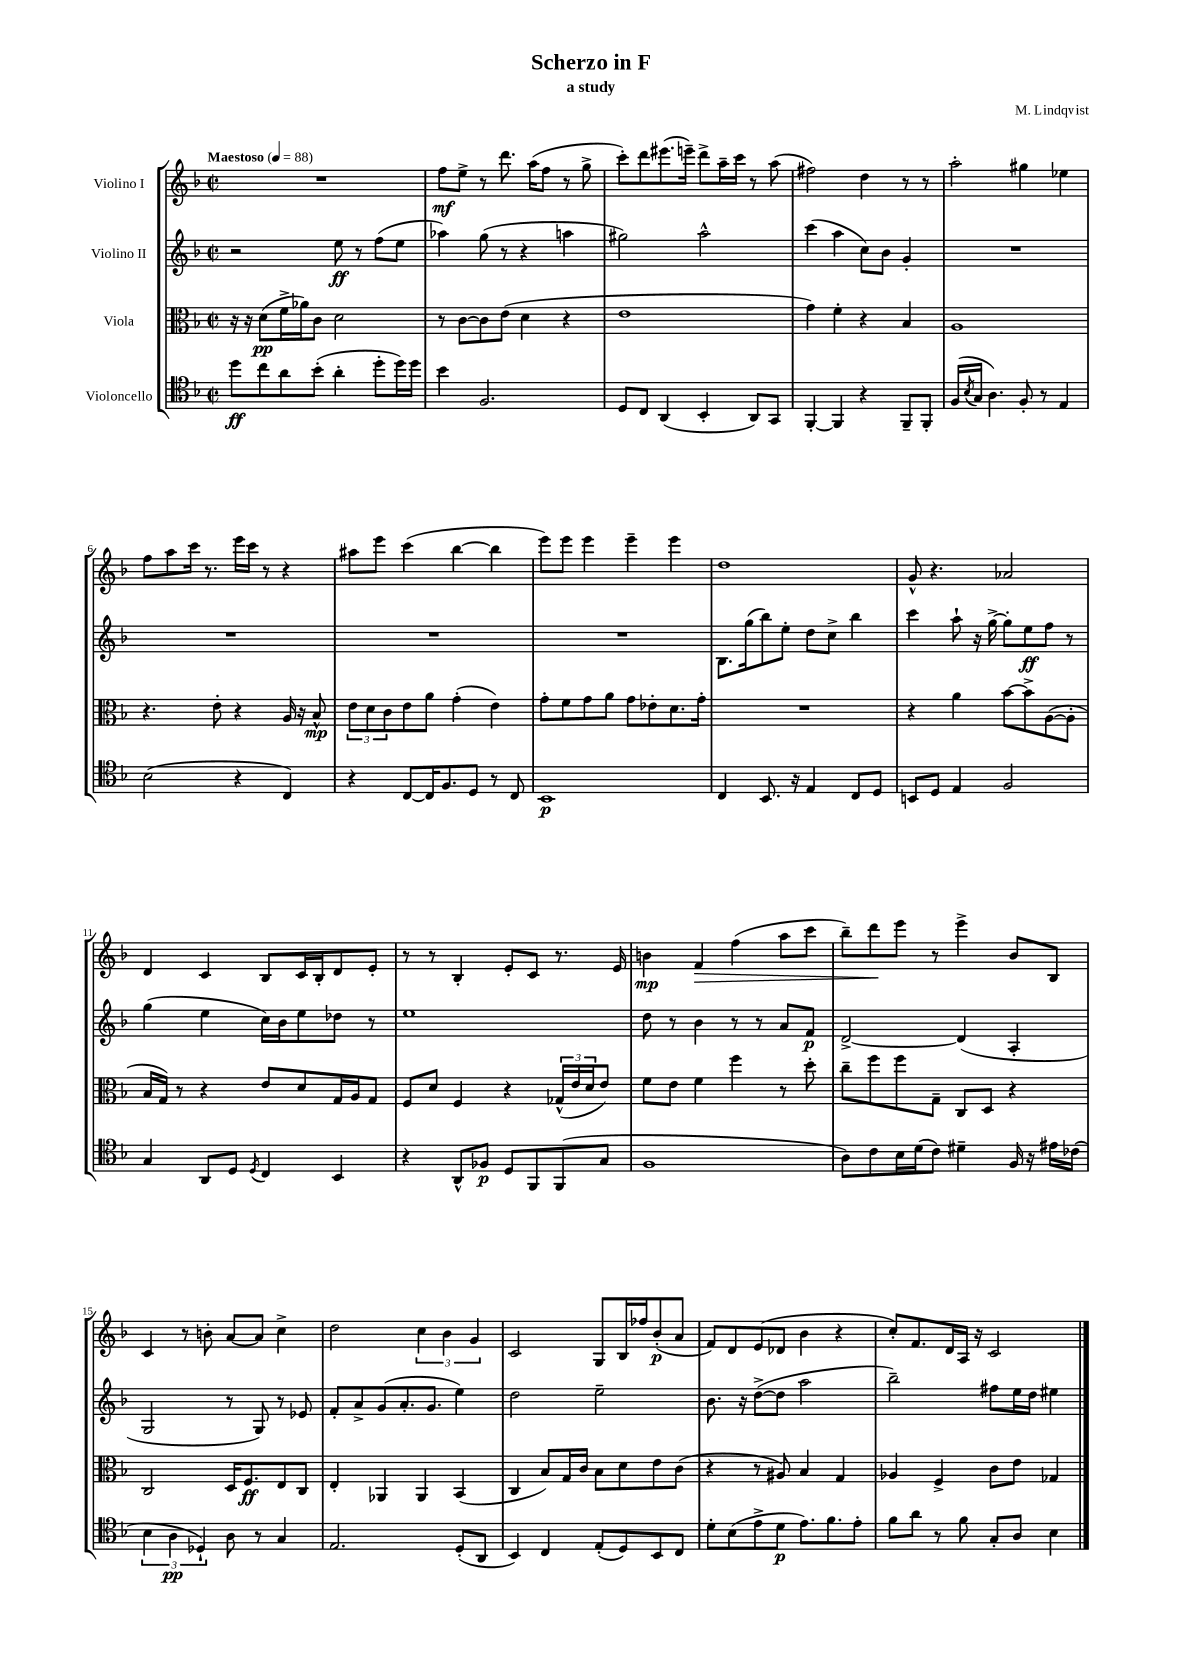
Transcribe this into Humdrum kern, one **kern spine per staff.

**kern	**kern	**kern	**kern
*staff4	*staff3	*staff2	*staff1
*clefC4	*clefC3	*clefG2	*clefG2
*k[b-]	*k[b-]	*k[b-]	*k[b-]
*M2/2	*M2/2	*M2/2	*M2/2
*met(c|)	*met(c|)	*met(c|)	*met(c|)
*MM88	*MM88	*MM88	*MM88
8dd	16r	2r	1r
.	16r	.	.
8cc	(8d	.	.
8a	16f^	.	.
.	16a-)	.	.
(8b-'	8c	.	.
4a'	2d	8ee	.
.	.	8r	.
8dd'	.	(8ff	.
16dd)	.	8ee	.
16dd	.	.	.
=	=	=	=
4b-	8r	4aa-)	8ff
.	[8c	.	8ee^
2.F	8c]	(8gg	8r
.	(8e	8r	8.ddd
.	4d	4r	.
.	.	.	(16aa
.	.	.	8ff
.	4r	4aa	8r
.	.	.	8gg^
=	=	=	=
8D	1e	2gg#)	8ccc')
8C	.	.	8ddd
(4AA	.	.	(8.eee#
.	.	.	16eee~)
4BB-'	.	2aa^^	8ddd^
.	.	.	16aa~
.	.	.	16ccc
8AA)	.	.	8r
8GG	.	.	(8aa
=	=	=	=
[4FF'	4g)	(4ccc	2ff#)
4FF]	4f'	4aa	.
4r	4r	8cc)	4dd
.	.	8b-	.
8FF~	4B-	4g'	8r
8FF'	.	.	8r
=	=	=	=
(16F	1A	1r	2aa'
8qB-	.	.	.
16G	.	.	.
4.A)	.	.	.
8F'	.	.	4gg#
8r	.	.	.
4E	.	.	4ee-
=	=	=	=
(2B-	4.r	1r	8ff
.	.	.	8aa
.	.	.	16ccc
.	.	.	8.r
.	8e'	.	.
4r	4r	.	16eee
.	.	.	16ccc
.	.	.	8r
4C)	16A	.	4r
.	16r	.	.
.	8B-^^	.	.
=	=	=	=
4r	12e	1r	8aa#
.	12d	.	.
.	.	.	8eee
.	12c	.	.
[8C	8e	.	(4ccc
16C]	8a	.	.
8.F	.	.	.
.	(4g'	.	[4bb-
8D	.	.	.
8r	4e)	.	4bb-]
8C	.	.	.
=	=	=	=
1BB-	8g'	1r	8eee)
.	8f	.	8eee
.	8g	.	4eee
.	8a	.	.
.	8g	.	4eee~
.	8e-'	.	.
.	8.d	.	4eee
.	16g'	.	.
=	=	=	=
4C	1r	8.B-	1dd
.	.	(16gg	.
8.BB-	.	8bb-)	.
.	.	8ee'	.
16r	.	.	.
4E	.	8dd	.
.	.	8cc^	.
8C	.	4bb-	.
8D	.	.	.
=	=	=	=
8BB	4r	4ccc	8g^^
8D	.	.	4.r
4E	4a	8aa`	.
.	.	16r	.
.	.	[16gg^	.
2F	[8b-	8gg']	2a-
.	8b-^]	8ee	.
.	([8A	8ff	.
.	8A']	8r	.
=	=	=	=
4G	16B-	(4gg	4d
.	16G)	.	.
.	8r	.	.
8AA	4r	4ee	4c
8D	.	.	.
8qD	.	.	.
4C	8e	16cc)	8B-
.	.	16b-	.
.	8d	8ee	16c
.	.	.	16B-'
4BB-	16G	8dd-	8d
.	16A	.	.
.	8G	8r	8e'
=	=	=	=
4r	8F	1ee	8r
.	8d	.	8r
8AA^^	4F	.	4B-'
8F-	.	.	.
8D	4r	.	8e'
8FF	.	.	8c
(8FF	(24G-^^	.	8.r
.	24e	.	.
.	24d	.	.
8G	8e)	.	.
.	.	.	16e
=	=	=	=
1F	8f	8dd	4b
.	8e	8r	.
.	4f	4b-	4f
.	4ff	8r	(4ff
.	.	8r	.
.	8r	8a	8aa
.	8dd'	8f	8ccc
=	=	=	=
8A)	8cc~	[2d^	8bb-~)
8c	8ff	.	8ddd
16B-	8ff	.	8eee
(16d	.	.	.
8c)	8G~	.	8r
4d#~	8C	(4d]	4eee^
.	8D	.	.
16F	4r	4A'	8b-
16r	.	.	.
16e#	.	.	8B-
(16c-	.	.	.
=	=	=	=
6B-	2C	2G	4c
6A	.	.	.
.	.	.	8r
6D-`)	.	.	.
.	.	.	8b'
8A	16D	8r	[8a
.	8.F	.	.
8r	.	8G)	8a]
4G	8E	8r	4cc^
.	8C	8e-	.
=	=	=	=
2.E	4E'	8f'	2dd
.	.	8a^	.
.	4AA-	(8g	.
.	.	8.a'	.
.	4AA-	.	6cc
.	.	8.g	.
.	.	.	6b-
(8D'	(4BB-	4ee)	.
.	.	.	6g
8AA	.	.	.
=	=	=	=
4BB-)	4C	2dd	2c
4C	8B-)	.	.
.	16G	.	.
.	16c	.	.
(8E'	8B-	2ee~	8G
8D)	8d	.	16B-
.	.	.	16ff-
8BB-	8e	.	(8b-'
8C	(8c	.	8a
=	=	=	=
8d'	4r	8.b-	8f)
(8B-	.	.	8d
.	.	16r	.
8e^	8r	([8dd^	(8e
8d	8A#)	8dd]	8d-
8.e)	4B-	2aa	4b-
8.f	.	.	.
.	4G	.	4r
8e'	.	.	.
=	=	=	=
8f	4A-	2bb-~)	8cc')
8a	.	.	8.f
8r	4F^	.	.
.	.	.	16d
8f	.	.	16A
.	.	.	16r
8G'	8c	8ff#	2c
8A	8e	16ee	.
.	.	16dd	.
4B-	4G-	4ee#	.
==	==	==	==
*-	*-	*-	*-
